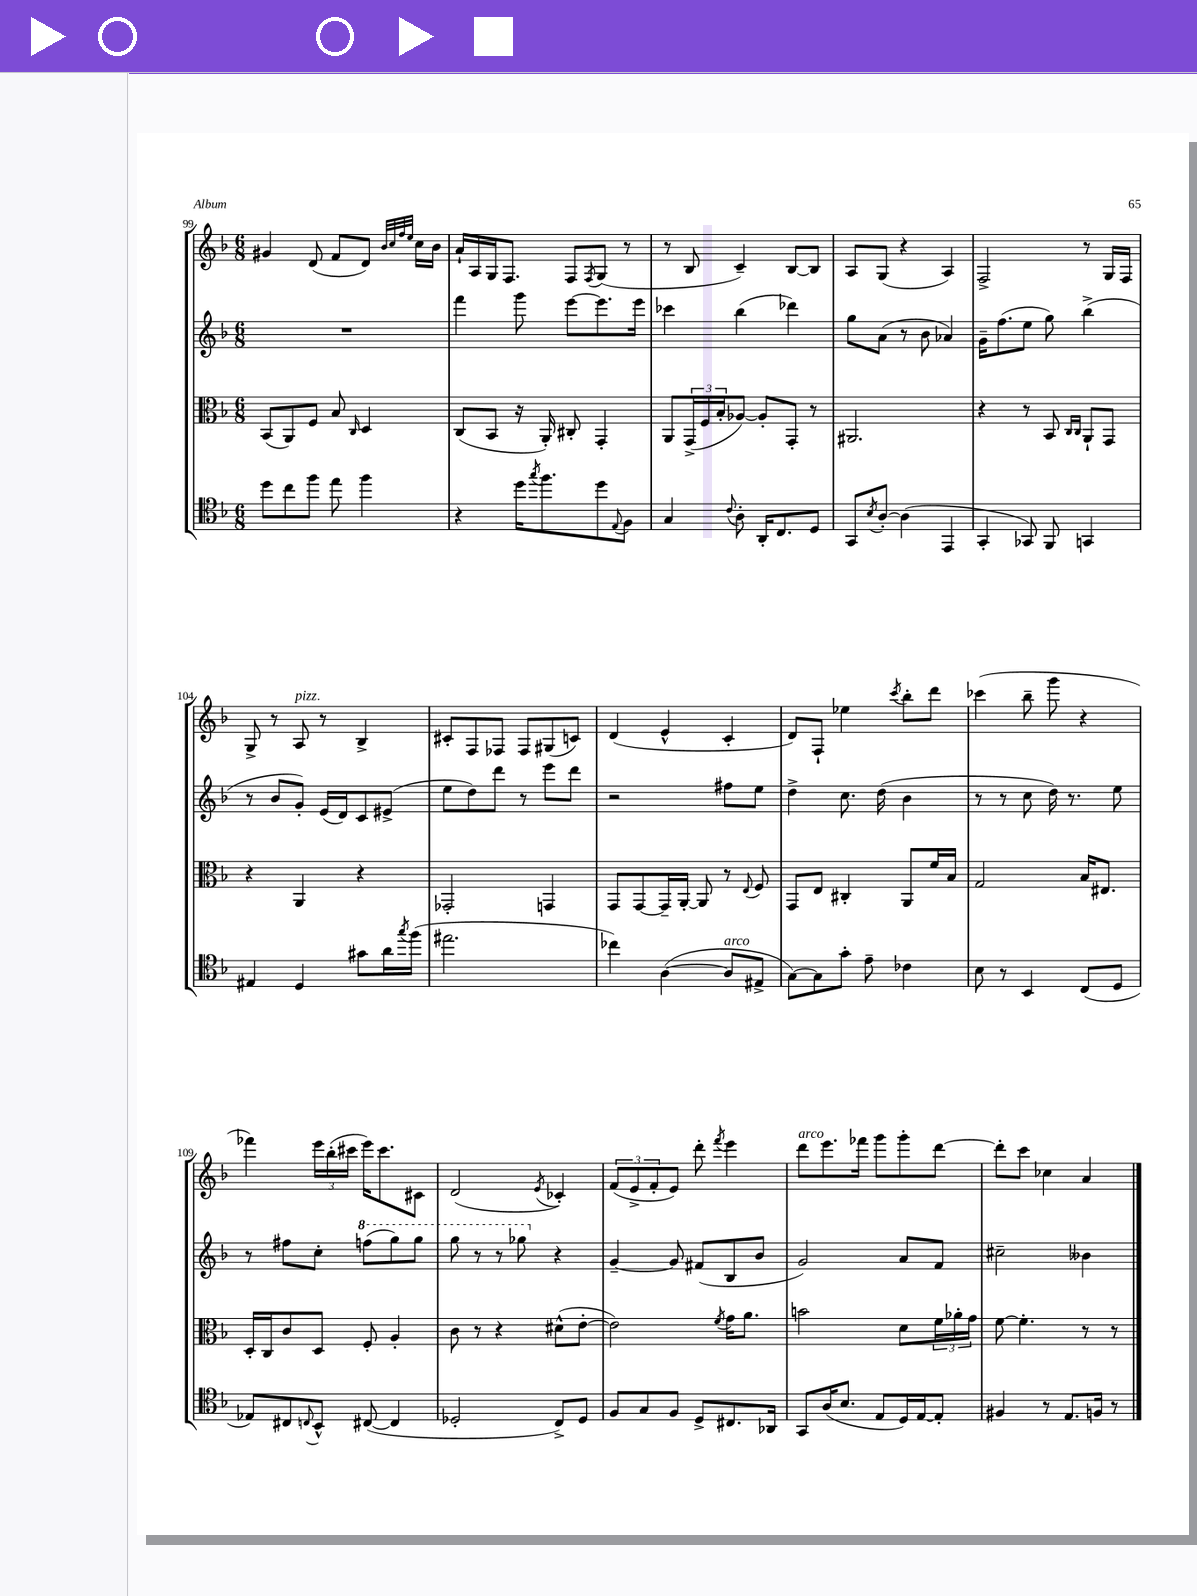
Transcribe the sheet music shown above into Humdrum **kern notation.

**kern	**kern	**kern	**kern
*part4	*part3	*part2	*part1
*staff4	*staff3	*staff2	*staff1
*clefC4	*clefC3	*clefG2	*clefG2
*k[b-]	*k[b-]	*k[b-]	*k[b-]
*M6/8	*M6/8	*M6/8	*M6/8
=99	=99	=99	=99
8dd\L	(8BB-/L	2.r	4g#X/
8cc\	8AA/)	.	.
8ff\J	8F/J	.	(8d/
8ee\	8B-/	.	8f/L
.	16qqC/	.	.
4ff\	4D/	.	8d/J)
.	.	.	32qqb-/LLL
.	.	.	32qqcc/
.	.	.	32qqff/
.	.	.	32qqee/JJJ
.	.	.	16cc\LL
.	.	.	16b-\JJ
=100	=100	=100	=100
4r	(8C/L	4fff\	16a`/LL
.	.	.	16A/
.	8BB-/J	.	16G/J
.	.	.	8.F/J
16dd\KL	16r	8ggg\	.
8qgg/	.	.	.
8.ff\	16AA'/)	.	.
.	8C#X'/	[8eee\L	8F/L
.	.	.	8qF/
8dd\	4GG'/	8.eee\]	(8G/J
8qqE/	.	.	.
8F\J	.	.	8r
.	.	16eee\Jk	.
=101	=101	=101	=101
4G/	8AA/L	4ccc-X\	8r
.	(24GG^/L	.	8B-/
.	24F/	.	.
.	24B-'/J	.	.
8qqc/	.	.	.
8A'\	[8A-X/J)	(4bb-\	4c~/)
16AA'/KL	8A-'/L]	.	.
8.C/	.	.	.
.	8GG'/J	4ddd-X\)	[8B-/L
8D/J	8r	.	8B-/J]
=102	=102	=102	=102
8GG/L	2.AA#X/	8gg\L	8A/L
8qB-/	.	.	.
[8A'/J	.	(8a\J	(8G/J
(4A\]	.	8r	4r
.	.	8b-\	.
4EE/	.	4a-X/)	4A/)
=103	=103	=103	=103
4GG'/	4r	16g~\KL	2F^/
.	.	(8.ff\	.
8GG-X/)	8r	8ee\J	.
8FF/	8BB-/	8gg\)	.
.	16qqC/LL	.	.
.	16qqC/JJ	.	.
4GGn/	8AA`/L	(4bb-^\	8r
.	8GG/J	.	16G/LL
.	.	.	16F/JJ
!!LO:LB:g=z
=104	=104	=104	=104
4E#X/	4r	8r	8G^/
.	.	8b-/L	8r
!	!	!	!LO:TX:a:i:t=pizz.
4D/	4AA/	8g'/J)	8A/
.	.	(16e/LL	8r
.	.	16d/J)	.
8g#X\L	4r	8c/	4B-^/
16a\L	.	(8e#X^/J	.
8qgg/	.	.	.
(16ff\JJ	.	.	.
=105	=105	=105	=105
2.ee#X\	2GG-X'/	8ee\L	8c#X'/L
.	.	8dd\)	8F/
.	.	8ddd\J	8F-X/J
.	.	8r	8F-/L
.	4GGn/	8eee\L	(8G#X/
.	.	8ddd\J	8cn/J)
=106	=106	=106	=106
4cc-X\)	8GG/L	2r	(4d/
.	[8GG/	.	.
([4A\	16GG~/L]	.	4e^^/
.	[16AA'/JJ	.	.
.	8AA/]	.	.
!LO:TX:a:i:t=arco	!	!	!
8A/L]	8r	8ff#X\L	4c'/
.	8qqE/	.	.
8E#X^/J	8F/	8ee\J	.
=107	=107	=107	=107
[8G\L)	8GG/L	4dd^\	8d/L)
8G\]	8E/J	.	8F`/J
8g'\J	4C#X'/	8.cc\	4ee-X\
8e~\	.	.	.
.	.	(16dd\	.
.	.	.	8qccc/
4c-X\	8AA/L	4b-\	8bb-'\L
.	16f/L	.	8ddd\J
.	16B-/JJ	.	.
=108	=108	=108	=108
8B-\	2G/	8r	(4ccc-X\
8r	.	8r	.
4BB-/	.	8cc\	8bb-~\
.	.	16dd\)	8ggg\
.	.	8.r	.
(8C/L	16B-/KL	.	4r
.	8.E#X/J	.	.
8D/J	.	8ee\	.
!!LO:LB:g=z
=109	=109	=109	=109
8E-X/L)	16D'/LL	8r	4fff-X\)
.	16C/J	.	.
8C#X/	8c/	8ff#X\L	.
8qqCn/	.	.	.
8BB-^^/J	8D/J	8cc'\J	24eee\LL
.	.	.	(24bb-'\
.	.	.	24ccc#X\JJ
*	*	*8va	*
([8C#X/	8F'/	(8fffn\L	16eee\KL)
.	.	.	8.ccc#\
4C#/]	4A'/	8ggg\)	.
.	.	8ggg\J	8c#X\J
=110	=110	=110	=110
2D-X'/	8c\	8ggg\	(2d/
.	8r	8r	.
.	4r	8r	.
.	.	8ggg-X\	.
.	.	.	8qe/
*	*	*X8va	*
8C^/L)	(8d#X^^\L	4r	4c-X'/)
8D-/J	[8e'\J	.	.
=111	=111	=111	=111
8F/L	2e\])	[4g~/	(12f/L
.	.	.	12e^/
8G/	.	.	.
.	.	.	12f'/
8F/J	.	8g/]	8e/J)
8D^/L	.	(8f#X/L	8ddd'\
.	8qf/	.	8qfff/
8.C#X/	16g\KL	8B-/	4eee\
.	8.a\J	.	.
.	.	8b-/J	.
16AA-X/Jk	.	.	.
=112	=112	=112	=112
!	!	!	!LO:TX:a:i:t=arco
8GG/L	2bn\	2g/)	8ddd\L
(16A/K	.	.	8.eee\
8.B-/J	.	.	.
.	.	.	16fff-X\Jk
8E/L	.	.	8ggg\L
16D/L)	8d\L	8a/L	8ggg'\
[16E/J	.	.	.
8E'/J]	24f\L	8f/J	[8ddd\J
.	24a-X'\	.	.
.	24g\JJ	.	.
=113	=113	=113	=113
4F#X/	[8f\	2cc#X~\	8ddd'\L]
.	4.f'\]	.	8ccc\J
8r	.	.	4cc-X\
8.E/L	.	.	.
.	8r	4b--X\	4a/
16Fn/Jk	.	.	.
8r	8r	.	.
==	==	==	==
*-	*-	*-	*-
